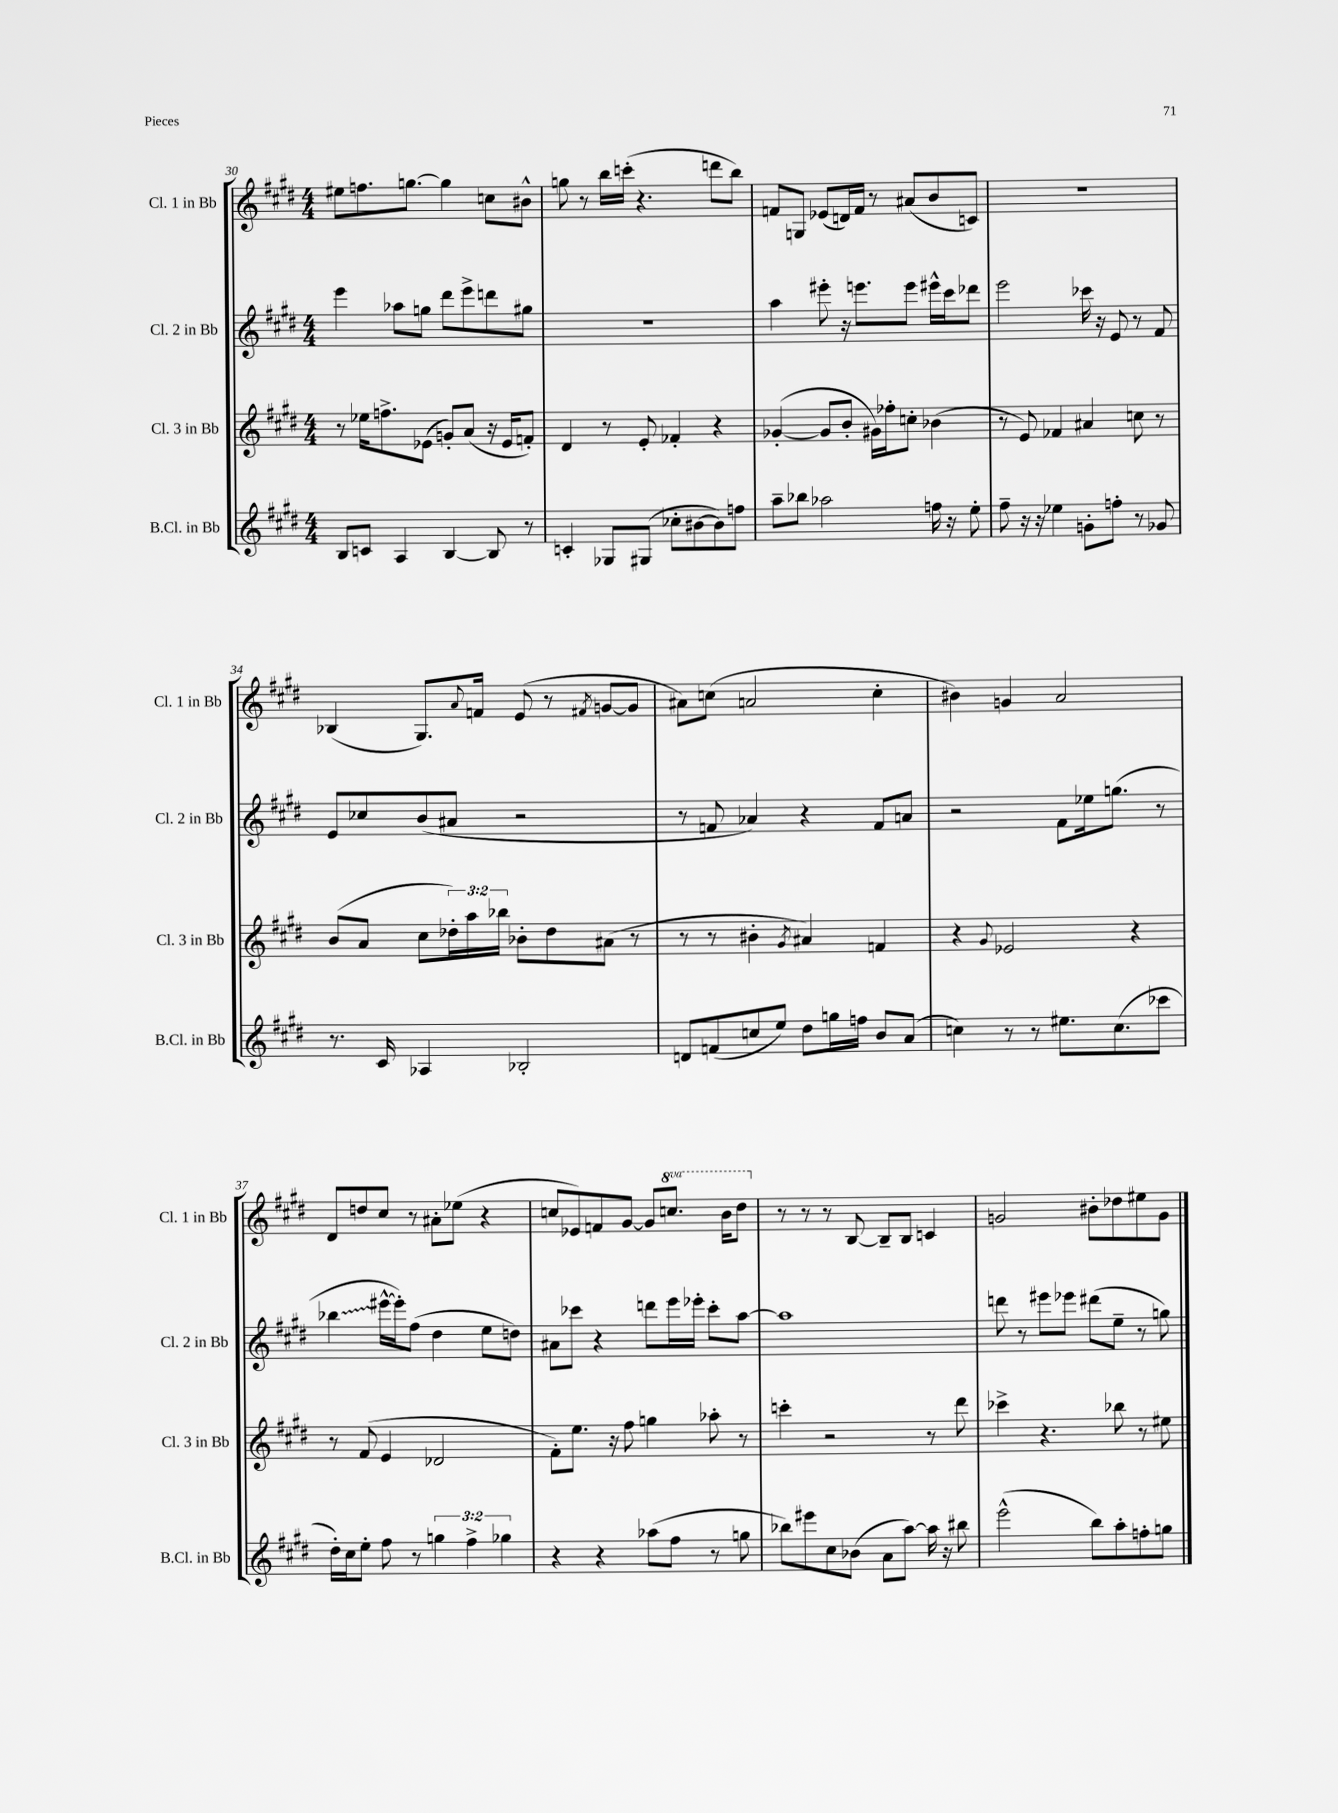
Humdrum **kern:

**kern	**kern	**kern	**kern
*staff4	*staff3	*staff2	*staff1
*clefG2	*clefG2	*clefG2	*clefG2
*k[f#c#g#d#]	*k[f#c#g#d#]	*k[f#c#g#d#]	*k[f#c#g#d#]
*M4/4	*M4/4	*M4/4	*M4/4
8B	8r	4eee	8ee#
8c	16ee-	.	8.ff
.	8.ff^	.	.
4A	.	8aa-	.
.	.	.	[8.gg
.	(8e-	8gg	.
[4B	8g')	8ddd#	4gg]
.	(8a	8eee^	.
8B]	16r	8ddd	8cc
.	16e-	.	.
8r	8f')	8gg#	8b#^^
=	=	=	=
4c'	4d#	1r	8gg
.	.	.	8r
8G-	8r	.	16bb
.	.	.	(16ccc'
(8G#	8e'	.	4.r
8cc-'	4f-'	.	.
[8b#	.	.	.
8b#])	4r	.	8ddd
8ff	.	.	8bb)
=	=	=	=
8aa~	([4g-'	4aa	8f
8bb-	.	.	8G
2aa-	8g-]	8eee#'	(8e-
.	8b'	16r	16d)
.	.	8.eee	16f
.	16g#)	.	8r
.	16ff-'	.	.
.	8cc'	8eee	(8a#
16ff	(4b-	16eee#^^	8b
16r	.	16ccc#	.
8ee'	.	8ddd-	8c)
=	=	=	=
8ff#~	8r	2eee	1r
16r	8e)	.	.
16r	.	.	.
4ee-	4f-	.	.
8g'	4a#	16ccc-	.
.	.	16r	.
8ff'	.	8e	.
8r	8cc	8r	.
8g-	8r	8f#	.
=	=	=	=
8.r	(8b	8e	(4B-
.	8a	8cc-	.
16c#	.	.	.
4A-	8cc#	(8b	8.G#)
.	24dd-')	8a#	.
.	24aa	.	.
.	.	.	8qqa
.	.	.	16f
.	24bb-	.	.
2B-'	8b-'	2r	(8e
.	8dd-	.	8r
.	.	.	8qf#
.	(8a#	.	[8g
.	8r	.	8g]
=	=	=	=
8d	8r	8r	8a#)
(8f	8r	8f	(8cc
8cc	4b#'	4a-)	2a
8ee)	.	.	.
.	8qg#	.	.
8dd#	4a#)	4r	.
16gg	.	.	.
16ff	.	.	.
8b	4f	8f	4cc'
(8a	.	8a	.
=	=	=	=
4cc)	4r	2r	4b#)
.	8qqg#	.	.
8r	2e-	.	4g
8r	.	.	.
8.ee#	.	8f#	2a
.	.	16ee-	.
(8.cc	.	(8.gg	.
.	4r	.	.
8ccc-	.	8r	.
=	=	=	=
16dd#')	8r	4bb-	8d#
16cc#	.	.	.
8ee'	(8f#	.	8dd
8ff#	4e	[16eee#^^	8cc#
.	.	16eee#'])	.
8r	.	(8ff#	8r
6gg	2d-	4dd#	8a#'
.	.	.	(8ee-
6ff#^	.	.	.
.	.	8ee	4r
6gg-	.	.	.
.	.	8dd)	.
=	=	=	=
4r	8f#')	8a#	8cc
.	8.ee	8ccc-	8e-)
4r	.	4r	8f
.	16r	.	.
.	8ff#	.	[8g#
(8aa-	4gg	8ddd	8g#]
8ff#	.	16eee	8.ccc
.	.	16eee-'	.
8r	8aa-'	8ccc-'	.
.	.	.	16bb
8gg	8r	[8aa	8ddd#
=	=	=	=
8bb-)	4ccc'	1aa]	8r
8eee#	.	.	8r
8cc#	2r	.	8r
(8b-	.	.	[8B
8a	.	.	8B~]
[8aa)	.	.	8B
16aa]	8r	.	4c
16r	.	.	.
8bb#	8ddd#	.	.
=	=	=	=
(2eee^^	4ccc-^	8ddd	2g
.	.	8r	.
.	4.r	8eee#	.
.	.	8eee-	.
8bb)	.	(8ddd#	8b#'
8aa'	8bb-	8ee~	8dd-
8ff'	8r	8r	8ee#
8gg	8ee#	8gg)	8g
==	==	==	==
*-	*-	*-	*-
